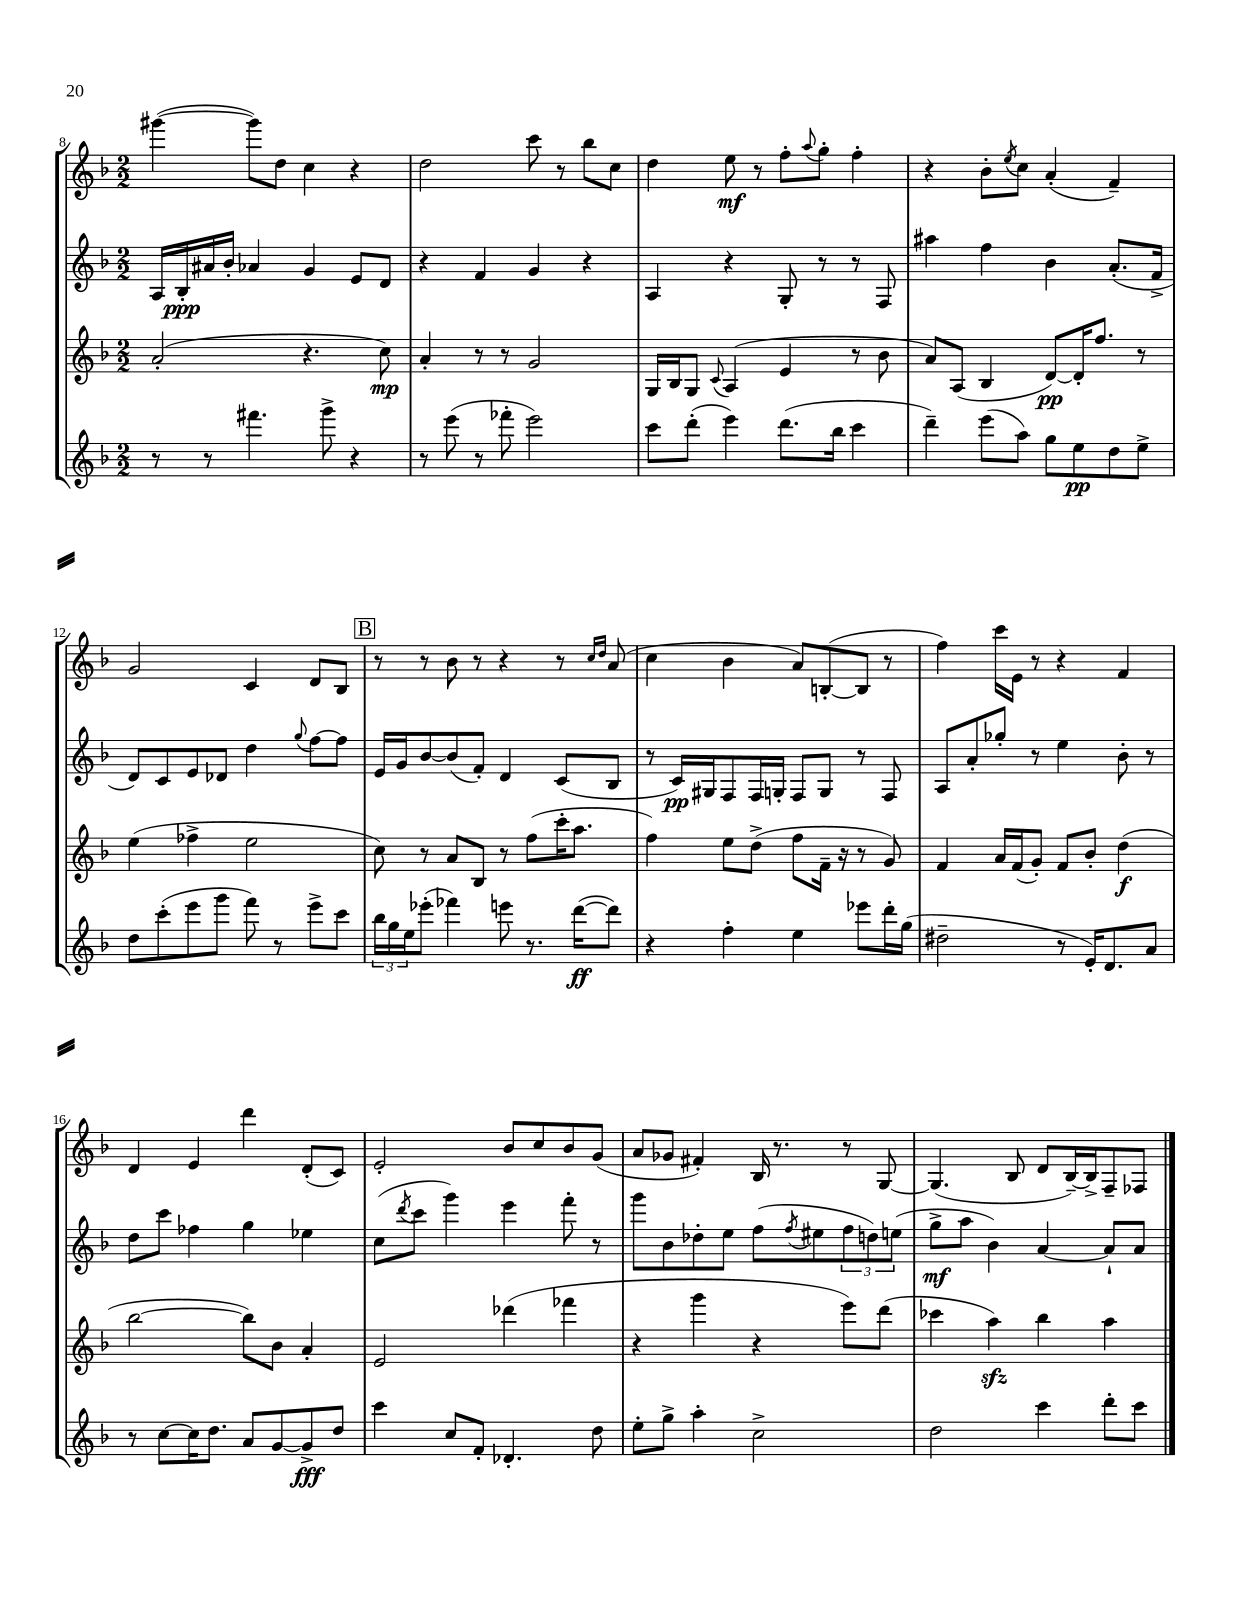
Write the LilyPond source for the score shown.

<<
\new StaffGroup <<
\new Staff = "s0" {
    \clef treble \key f \major \numericTimeSignature \time 2/2
    gis'''4~( gis'''8) d''8 c''4 r4 |
    d''2 c'''8 r8 bes''8 c''8 |
    d''4 e''8\mf r8 f''8-. \appoggiatura { a''8 } g''8-. f''4-. |
    r4 bes'8-. \acciaccatura { e''8 } c''8 a'4-.( f'4--) |
    g'2 c'4 d'8 bes8 |
    \mark \markup { \box "B" } r8 r8 bes'8 r8 r4 r8 \grace { c''16 d''16 } a'8( |
    c''4 bes'4 a'8) b8~-.( b8 r8 |
    f''4) c'''16 e'16 r8 r4 f'4 |
    d'4 e'4 d'''4 d'8-.( c'8) |
    e'2-. bes'8 c''8 bes'8 g'8( |
    a'8 ges'8 fis'4-.) bes16 r8. r8 g8~ |
    g4.( bes8 d'8 bes16~--) bes16-> f8-- fes8 \bar "|." |
}
\new Staff = "s1" {
    \clef treble \key f \major \numericTimeSignature \time 2/2
    a16 bes16-.\ppp ais'16 bes'16-. aes'4 g'4 e'8 d'8 |
    r4 f'4 g'4 r4 |
    a4 r4 g8-. r8 r8 f8 |
    ais''4 f''4 bes'4 a'8.-.( f'16-> |
    d'8) c'8 e'8 des'8 d''4 \appoggiatura { g''8 } f''8~ f''8 |
    \mark \markup { \box "B" } e'16 g'16 bes'8~ bes'8( f'8-.) d'4 c'8( bes8 |
    r8 c'16\pp) gis16 f8 f16 g16-. f8 g8 r8 f8 |
    a8 a'8-. ges''8-. r8 e''4 bes'8-. r8 |
    d''8 c'''8 fes''4 g''4 ees''4 |
    c''8( \acciaccatura { d'''8 } c'''8 g'''4) e'''4 f'''8-. r8 |
    g'''8 bes'8 des''8-. e''8 f''8( \acciaccatura { f''8 } eis''8 \tuplet 3/2 { f''8 d''8) e''8( } |
    g''8->\mf a''8 bes'4) a'4~ a'8-! a'8 \bar "|." |
}
\new Staff = "s2" {
    \clef treble \key f \major \numericTimeSignature \time 2/2
    a'2-.( r4. c''8\mp) |
    a'4-. r8 r8 g'2 |
    g16 bes16 g8 \appoggiatura { c'8 } a4( e'4 r8 bes'8 |
    a'8) a8( bes4 d'8~\pp) d'16-. f''8. r8 |
    e''4( fes''4-> e''2 |
    \mark \markup { \box "B" } c''8) r8 a'8 bes8 r8 f''8( c'''16-. a''8. |
    f''4) e''8 d''8->( f''8 f'16-- r16 r8 g'8) |
    f'4 a'16 f'16( g'8-.) f'8 bes'8-. d''4\f( |
    bes''2~ bes''8) bes'8 a'4-. |
    e'2 des'''4( fes'''4 |
    r4 g'''4 r4 e'''8) d'''8( |
    ces'''4 a''4\sfz) bes''4 a''4 \bar "|." |
}
\new Staff = "s3" {
    \clef treble \key f \major \numericTimeSignature \time 2/2
    r8 r8 fis'''4. g'''8-> r4 |
    r8 e'''8( r8 fes'''8-. e'''2) |
    c'''8 d'''8-.( e'''4) d'''8.( bes''16 c'''4 |
    d'''4--) e'''8( a''8) g''8 e''8\pp d''8 e''8-> |
    d''8 c'''8-.( e'''8 g'''8 f'''8) r8 e'''8-> c'''8 |
    \mark \markup { \box "B" } \tuplet 3/2 { bes''16 g''16 e''16 } ees'''8-.( fes'''4) e'''8 r8. d'''16~\ff( d'''8) |
    r4 f''4-. e''4 ees'''8 d'''16-. g''16( |
    dis''2-- r8 e'16-.) d'8. a'8 |
    r8 c''8~ c''16 d''8. a'8 g'8~ g'8->\fff d''8 |
    c'''4 c''8 f'8-. des'4.-. d''8 |
    e''8-. g''8-> a''4-. c''2-> |
    d''2 c'''4 d'''8-. c'''8 \bar "|." |
}
>>
>>
\layout { \context { \Score currentBarNumber = #8 } }
